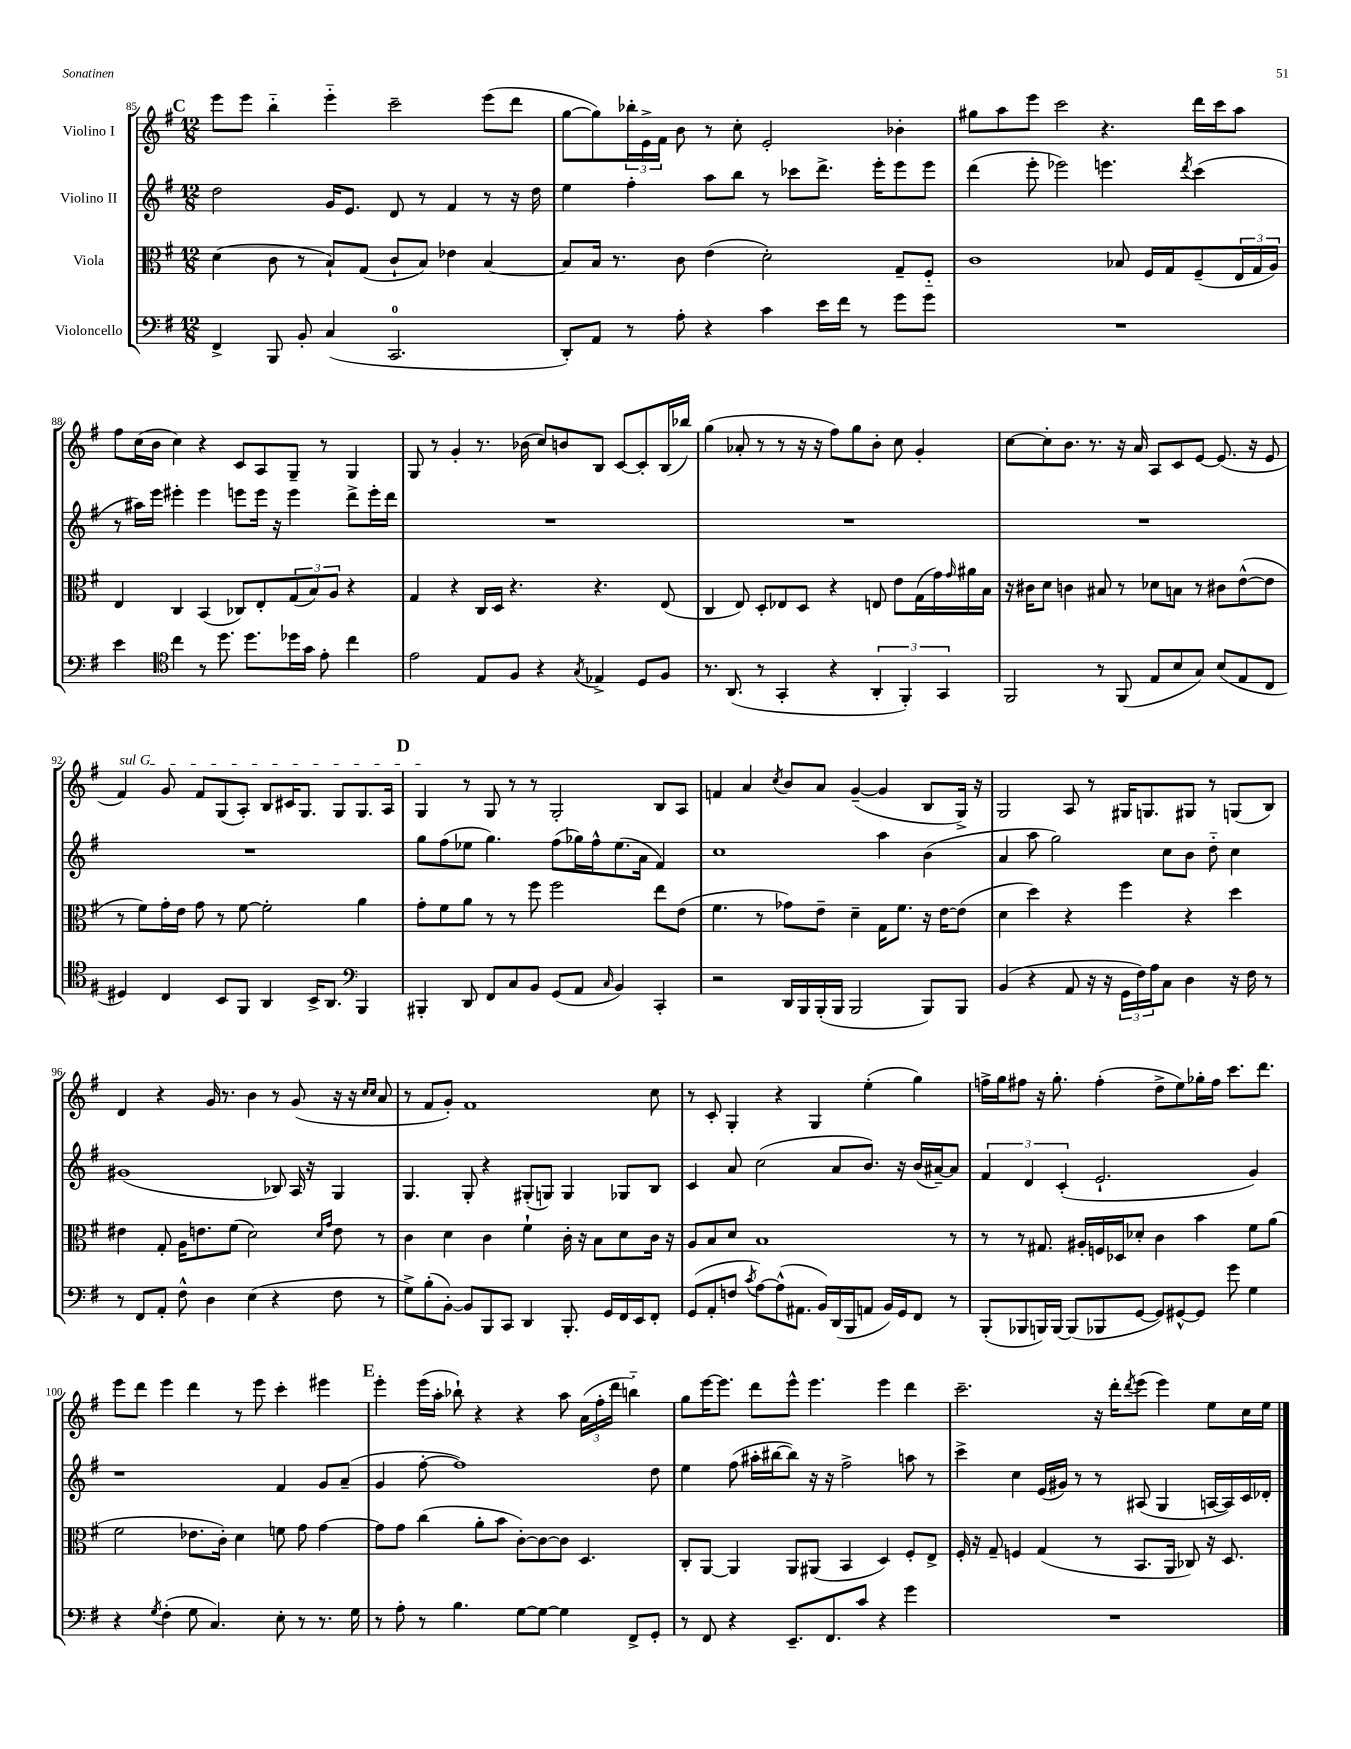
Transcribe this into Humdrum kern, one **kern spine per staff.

**kern	**kern	**kern	**kern
*staff4	*staff3	*staff2	*staff1
*clefF4	*clefC3	*clefG2	*clefG2
*k[f#]	*k[f#]	*k[f#]	*k[f#]
*M12/8	*M12/8	*M12/8	*M12/8
4FF#^	(4d	2dd	8eee
.	.	.	8eee
8BBB	8c	.	4bb'~
8BB'	8r	.	.
(4C	8B`)	16g	4eee'~
.	.	8.e	.
.	(8G	.	.
2.CC	8c`	8d	2ccc~
.	8B)	8r	.
.	4e-	4f#	.
.	[4B	8r	(8eee
.	.	16r	8ddd
.	.	16dd	.
=	=	=	=
8DD')	8B]	4ee	[8gg
8AA	16B	.	8gg])
.	8.r	.	.
8r	.	4ff#'	24bb-'
.	.	.	24e^
.	.	.	24f#
8A'	8c	.	8b
4r	(4e	8aa	8r
.	.	8bb	8cc'
4c	2d')	8r	2e'
.	.	8ccc-	.
16e	.	8.ddd^	.
16f#	.	.	.
8r	.	.	.
.	.	16eee'	.
8g	8G~	8eee	4b-'
8g	8F#'~	8eee	.
=	=	=	=
1.r	1c	(4ddd	8gg#
.	.	.	8aa
.	.	8eee'	8eee
.	.	2eee-)	2ccc
.	.	4.eee	4.r
.	8B-	.	.
.	16F#	.	.
.	16G	.	.
.	.	8qddd	.
.	(8F#~	(4ccc	16ddd
.	.	.	16ccc
.	24E	.	8aa
.	24G	.	.
.	24A)	.	.
=	=	=	=
4e	4E	8r	8ff#
.	.	16aa#)	(16cc
.	.	16eee	16b
*clefC4	*	*	*
4cc	4C	4eee#'	4cc)
8r	(4BB	4eee#	4r
8.dd	.	.	.
.	8C-)	8eee	8c
8.dd	.	.	.
.	8E'	16eee	8A
.	.	16r	.
16dd-	(12G	4eee	8G~
16g	.	.	.
.	12B)	.	.
8e'	.	.	8r
.	12A	.	.
4cc	4r	8ddd^	4G
.	.	16eee'	.
.	.	16ddd	.
=	=	=	=
2e	4G	1.r	8G
.	.	.	8r
.	4r	.	4g'
8E	16C	.	8.r
.	16D	.	.
8F#	4.r	.	.
.	.	.	(16b-
4r	.	.	8cc)
.	.	.	8b
8qG	.	.	.
4E-^	4.r	.	8B
.	.	.	[8c
8D	.	.	8c']
8F#	(8E	.	(16B
.	.	.	16bb-)
=	=	=	=
8.r	4C	1.r	(4gg
(8.AA	.	.	.
.	8E)	.	8a-'
8r	8D'	.	8r
4GG'	8E-	.	8r
.	8D	.	16r
.	.	.	16r
4r	4r	.	8ff#)
.	.	.	8gg
6AA'	8E	.	8b'
.	8e	.	8cc
6FF#')	.	.	.
.	(16G	.	4g'
.	16g)	.	.
6GG	.	.	.
.	16qqg	.	.
.	16a#	.	.
.	16B	.	.
=	=	=	=
2FF#	16r	1.r	[8cc
.	16c#	.	.
.	8d	.	8cc']
.	4c	.	8.b
.	.	.	8.r
8r	8B#	.	.
(8FF#	8r	.	16r
.	.	.	16a
8E	8d-	.	8A
8B	8B	.	8c
8G)	8r	.	[8e
(8B	8c#	.	(8.e]
8E	([8e^^	.	.
.	.	.	16r
8C	8e]	.	8e
=	=	=	=
4D#)	8r	1.r	4f#)
.	8f#)	.	.
4C	16g'	.	8g
.	16e	.	.
.	8g	.	8f#
8BB	8r	.	(8G
8FF#	[8f#	.	8A')
4AA	2f#']	.	8B
.	.	.	16c#
.	.	.	8.G
16BB^	.	.	.
8.AA	.	.	.
.	.	.	8G
*clefF4	*	*	*
4BBB	4a	.	8.G
.	.	.	16A
=	=	=	=
4BBB#'	8g'	8gg	4G
.	8f#	(8ff#	.
8DD	8a	8ee-	8r
8FF#	8r	4.gg)	8G
8C	8r	.	8r
8BB	8ff#	.	8r
(8GG	2ff#	(8ff#	2G'
8AA	.	16gg-)	.
.	.	16ff#^^	.
16qqC	.	.	.
4BB)	.	(8.ee-	.
.	.	16a	.
4CC'	8ee	4f#)	8B
.	(8e	.	8A
=	=	=	=
2r	4.f#	1cc	4f
.	.	.	4a
.	8r	.	.
.	.	.	8qcc
16DD	8g-)	.	8b
16BBB	.	.	.
(16BBB'	8e~	.	8a
16BBB	.	.	.
2BBB	4d~	.	([4g~
.	16G	4aa	4g]
.	8.f#	.	.
8BBB)	16r	(4b	8B
.	[16e	.	.
8BBB	(8e]	.	16G^)
.	.	.	16r
=	=	=	=
(4BB	4d	4a	2G
4r	4dd)	8aa	.
.	.	2gg)	.
8AA	4r	.	8A
16r	.	.	8r
16r	.	.	.
24GG	4ff#	.	16G#
24F#)	.	.	.
.	.	.	8.G
24A	.	.	.
8C	.	8cc	.
4D	4r	8b	8G#
.	.	8dd'~	8r
16r	4dd	4cc	(8G
16F#	.	.	.
8r	.	.	8B)
=	=	=	=
8r	4e#	(1g#	4d
8FF#	.	.	.
8AA'	8G'	.	4r
8F#^^	16A	.	.
.	8.e	.	.
4D	.	.	16g
.	.	.	8.r
.	(8f#	.	.
(4E	2d)	.	4b
4r	.	8B-)	8r
.	.	16A	(8g
.	.	16r	.
.	16qqd	.	.
.	16qqg	.	.
8F#	8e	4G	16r
.	.	.	16r
.	.	.	16qqcc
.	.	.	16qqcc
8r	8r	.	8a
=	=	=	=
8G^)	4c	4.G	8r
(8B'	.	.	8f#
[8BB')	4d	.	8g')
8BB]	.	8G'	1f#
8BBB	4c	4r	.
8CC	.	.	.
4DD	4f#`	(8G#'	.
.	.	8G)	.
8.BBB'	16c'	4G	.
.	16r	.	.
.	8B	.	.
16GG	.	.	.
16FF#	8d	8G-	.
16EE	.	.	.
8FF#'	16c	8B	8cc
.	16r	.	.
=	=	=	=
(8GG	8A	4c	8r
8AA'	8B	.	8c'
8F	8d	8a	4G'
8qc	.	.	.
[8A)	1B	(2cc	.
(8A^^]	.	.	4r
8.AA#	.	.	.
.	.	.	4G
16BB)	.	.	.
(16DD	.	8a	.
16BBB	.	.	.
8AA	.	8.b)	(4ee'
16BB)	.	.	.
16GG	.	16r	.
8FF#	.	(16b	4gg)
.	.	[16a#~)	.
8r	8r	8a#]	.
=	=	=	=
(8BBB'	8r	6f#	16ff^
.	.	.	16gg
8BBB-	8r	.	8ff#
.	.	6d	.
16BBB)	8.G#	.	16r
[16BBB	.	.	8.gg'
.	.	(6c'	.
(8BBB]	.	.	.
.	16A#'	.	.
8BBB-	16F	2.e`	(4ff#'
.	16D-	.	.
[8GG	8d-'	.	.
8GG])	4c	.	8dd^
[8GG#^^	.	.	8ee)
8GG#]	4b	.	16gg-'
.	.	.	16ff#
8g	.	.	8.ccc
4G	8f#	4g)	.
.	.	.	8.ddd
.	(8a	.	.
=	=	=	=
4r	2f#	1r	8eee
.	.	.	8ddd
8qG	.	.	.
(4F#'	.	.	4eee
8G	8.e-	.	4ddd
4.C)	.	.	.
.	16c')	.	.
.	4d	.	8r
.	.	.	8eee
8E'	8f	4f#	4ccc'
8r	8g	.	.
8.r	[4g	8g	4eee#
.	.	(8a~	.
16G	.	.	.
=	=	=	=
8r	8g]	4g	4eee'
8A'	8g	.	.
8r	(4cc	[8ff#'	(16eee
.	.	.	16aa'
4.B	.	1ff#])	8bb-`)
.	8a'	.	4r
.	8b	.	.
[8G	[8c')	.	4r
8G_	8c_	.	.
4G]	8c]	.	8aa
.	4.D	.	(24a
.	.	.	24ff#'
.	.	.	24ddd
8FF#^	.	.	4bb'~)
8GG'	.	8dd	.
=	=	=	=
8r	8C'	4ee	8gg
8FF#	[8AA	.	[16eee
.	.	.	8.eee]
4r	4AA]	(8ff#	.
.	.	16aa#'	8ddd
.	.	[16bb#	.
8.EE~	8AA	8bb#])	8eee^^
.	(8AA#	16r	4.eee
8.FF#	.	16r	.
.	4BB	2ff#^	.
8c	.	.	.
4r	4D)	.	4eee
4g	8F#'	8aa	4ddd
.	8E^	8r	.
=	=	=	=
1.r	16F#'	4ccc^	2.ccc~
.	16r	.	.
.	8G~	.	.
.	4F	4cc	.
.	(4G	(16e	.
.	.	16g#)	.
.	.	8r	.
.	8r	8r	16r
.	.	.	16ddd'
.	.	.	8qddd
.	8.BB	(8A#	(8eee
.	.	4G	4eee)
.	16AA	.	.
.	8C-)	.	.
.	16r	[16A	8ee
.	8.D	16A])	.
.	.	16c	16cc
.	.	16d-'	16ee
==	==	==	==
*-	*-	*-	*-
